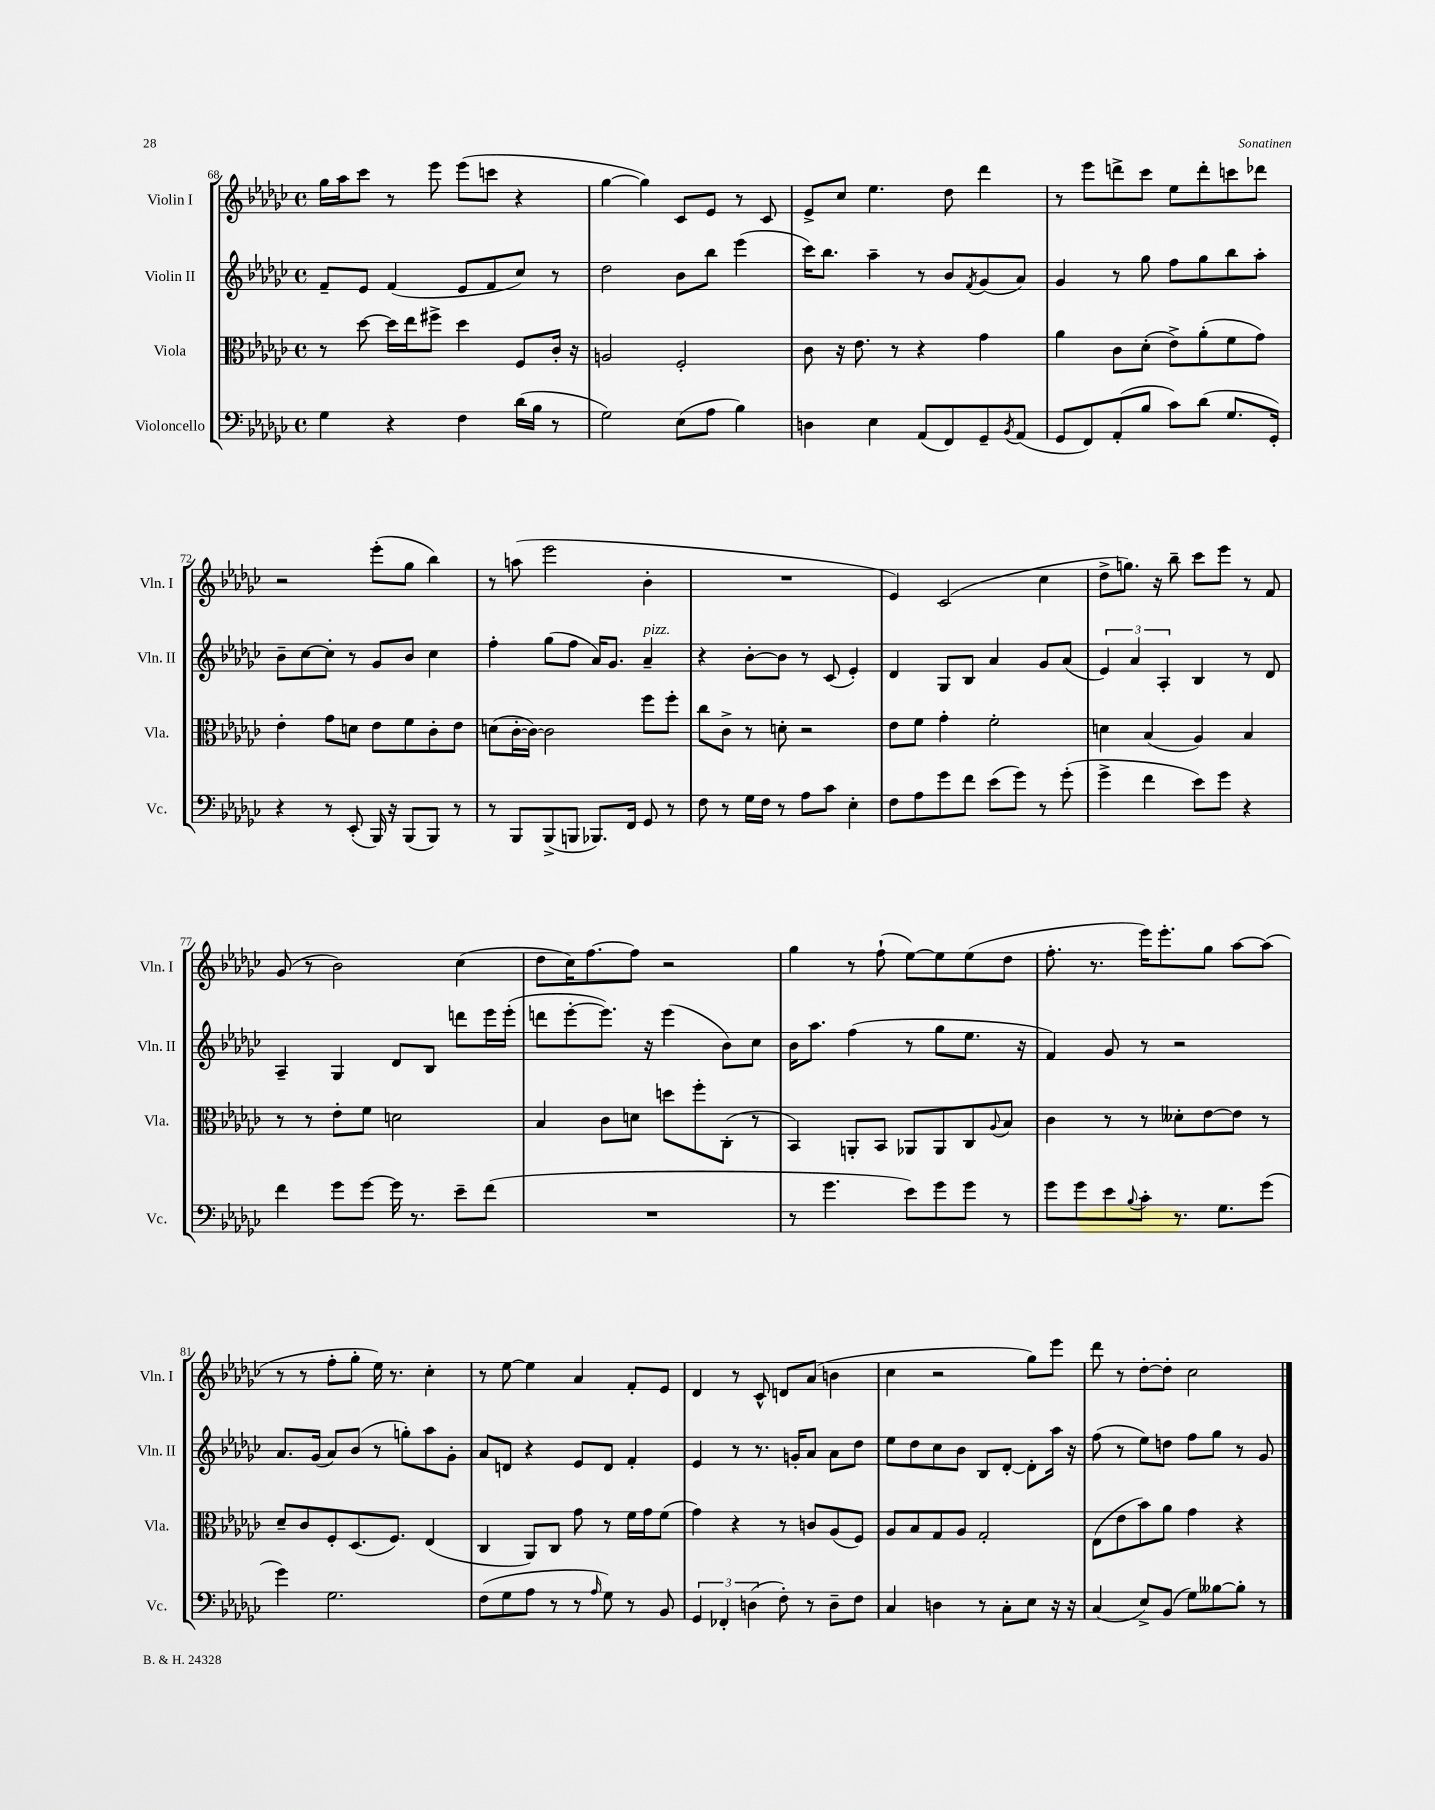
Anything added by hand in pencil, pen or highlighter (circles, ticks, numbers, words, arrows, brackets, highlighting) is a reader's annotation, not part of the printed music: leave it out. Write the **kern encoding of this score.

**kern	**kern	**kern	**kern
*staff4	*staff3	*staff2	*staff1
*clefF4	*clefC3	*clefG2	*clefG2
*k[b-e-a-d-g-c-]	*k[b-e-a-d-g-c-]	*k[b-e-a-d-g-c-]	*k[b-e-a-d-g-c-]
*M4/4	*M4/4	*M4/4	*M4/4
*met(c)	*met(c)	*met(c)	*met(c)
4G-\	8r	8f~/L	16gg-\LL
.	.	.	16aa-\J
.	[8dd-\	8e-/J	8ccc-\J
4r	16dd-\]LL	(4f/	8r
.	16ee-\J	.	.
.	8ff#^\J	.	8eee-\
4F\	4dd-\	8e-/L	(8eee-\L
.	.	8f/	8ccc\J
(16d-\LL	8F/L	8cc-/J)	4r
16B-\JJ	.	.	.
8r	16c-'/Jk	8r	.
.	16r	.	.
=	=	=	=
2G-\)	2A/	2dd-\	[4gg-\
.	.	.	4gg-\])
(8E-\L	2F'/	8b-\L	8c-/L
8A-\J	.	8bb-\J	8e-/J
4B-\)	.	(4eee-\	8r
.	.	.	8c-/
=	=	=	=
4D\	8c-\	16ccc-\LK)	8e-^/L
.	.	8.bb-\J	.
.	16r	.	8cc-/J
.	8.e-\	.	.
4E-\	.	4aa-~\	4.ee-\
.	8r	.	.
(8AA-/L	4r	8r	.
8FF/)	.	8b-/L	8dd-\
.	.	8qf/	.
8GG-~/	4g-\	(8g-/	4ddd-\
8qBB-/	.	.	.
(8AA-/J	.	8a-/J)	.
=	=	=	=
8GG-/L	4a-\	4g-/	8r
8FF/)	.	.	8eee-\L
(8AA-'/	8c-\L	8r	8ddd^\
8B-/J	(8d-'\J	8gg-\	8ccc-\J
8c-\L)	8e-^\L)	8ff\L	8ee-\L
(8d-\J	(8a-'\	8gg-\	8ddd'\
8.G-/L	8f\	8bb-\	8ccc\
.	8g-\J)	8aa-'\J	8ddd-\J
16GG-'/Jk)	.	.	.
=	=	=	=
4r	4e-'\	8b-~\L	2r
.	.	[8cc-\	.
8r	8g-\L	8cc-'\]J	.
(8EE-'/	8d\J	8r	.
16BBB-/)	8e-\L	8g-/L	(8eee-'\L
16r	.	.	.
(8BBB-/L	8f\	8b-/J	8gg-\J
8BBB-/J)	8c-'\	4cc-\	4bb-\)
8r	8e-\J	.	.
=	=	=	=
8r	(8d\L	4ff'\	8r
8BBB-/L	[16c-'\L	.	(8aa\
.	16c-\_JJ)	.	.
(8BBB-^/	2c-\]	(8gg-\L	2eee-\
8BBB/J	.	8ff\J	.
8.BBB-/L)	.	16a-/LK)	.
.	.	8.g-/J	.
16FF/Jk	.	.	.
8GG-/	8ff\L	4a-~/	4b-'\
8r	8ff'\J	.	.
=	=	=	=
8F\	8cc-\L	4r	1r
8r	8c-^\J	.	.
16G-\LL	8r	[8b-'\L	.
16F\JJ	.	.	.
8r	8d'\	8b-\]J	.
8A-\L	2r	8r	.
8c-\J	.	(8c-/	.
4E-'\	.	4e-'/)	.
=	=	=	=
8F\L	8e-\L	4d-/	4e-/)
8A-\	8f\J	.	.
8g-\	4g-'\	8G-/L	(2c-/
8f\J	.	8B-/J	.
(8e-\L	2f'\	4a-/	.
8g-\J)	.	.	.
8r	.	8g-/L	4cc-\
(8g-'\	.	(8a-/J	.
=	=	=	=
4g-^\	4d\	6e-/)	8dd-^\L
.	.	.	8.gg\J)
.	.	6a-/	.
4f\	(4B-/	.	.
.	.	.	16r
.	.	6A-'/	.
.	.	.	8bb-~\
8e-\L)	4A-/)	4B-/	8ccc-\L
8g-\J	.	.	8eee-\J
4r	4B-/	8r	8r
.	.	8d-/	8f/
=	=	=	=
4f\	8r	4A-~/	(8g-/
.	8r	.	8r
8g-\L	8e-'\L	4G-/	2b-\)
[8g-\J	8f\J	.	.
16g-\]	2d\	8d-/L	.
8.r	.	.	.
.	.	8B-/J	.
8e-~\L	.	8ddd\L	(4cc-\
(8f\J	.	16eee-\L	.
.	.	(16eee-'\JJ	.
=	=	=	=
1r	4B-/	8ddd\L	8dd-\L
.	.	[8eee-'\	16cc-\K)
.	.	.	[8.ff\
.	8c-\L	8.eee-\]J)	.
.	8d\J	.	8ff\]J
.	.	16r	.
.	8dd\L	(4eee-\	2r
.	8ff'\	.	.
.	(8C-'\J	8b-\L)	.
.	8r	8cc-\J	.
=	=	=	=
8r	4BB-/)	16b-\LK	4gg-\
.	.	8.aa-\J	.
4.g-\	.	.	.
.	8AA'/L	(4ff\	8r
.	8BB-/J	.	(8ff`\
8e-\L)	8AA-/L	8r	[8ee-\L)
8g-\	8AA-/	8gg-\L	8ee-\]
8g-\J	8C-/	8.ee-\J	(8ee-\
.	8qqA-/	.	.
8r	8B-/J	.	8dd-\J
.	.	16r	.
=	=	=	=
8g-\L	4c-\	4f/)	8.ff'\
8g-\	.	.	.
.	.	.	8.r
8e-\	8r	8g-/	.
8qqB-/	.	.	.
8c-'\J	8r	8r	16eee-\LK)
.	.	.	8.eee-'\
8.r	8d--'\L	2r	.
.	[8e-\	.	8gg-\J
8.G-\L	.	.	.
.	8e-\]J	.	[8aa-\L
(8g-\J	8r	.	(8aa-\]J
=	=	=	=
4g-\)	8d-~/L	8.a-/L	8r
.	8c-/	.	8r
.	.	(16g-/Jk	.
2.G-\	8F'/	8a-/L)	8ff'\L
.	(8.D-/	(8b-/J	8gg-'\J
.	.	8r	16ee-\)
.	8.F/J)	.	8.r
.	.	8gg'\L)	.
.	(4E-/	8aa-\	4cc-'\
.	.	8g-'\J	.
=	=	=	=
(8F\L	4C-/	8a-/L	8r
8G-\	.	8d/J	[8ee-\
8A-\J	8AA-/L)	4r	4ee-\]
8r	8C-/J	.	.
8r	8g-\	8e-/L	4a-/
16qqA-/	.	.	.
8G-\)	8r	8d/J	.
8r	16f\LL	4f'/	8f'/L
.	16g-\J	.	.
8BB-/	(8f\J	.	8e-/J
=	=	=	=
6GG-/	4g-\)	4e-/	4d-/
6FF-'/	.	.	.
.	4r	8r	8r
(6D\	.	.	.
.	.	8.r	8c-^^/
8F'\)	8r	.	8d/L
.	.	16g'/LK	.
8r	8c/L	8a-/J	(8a-/J
8D~\L	(8A-/	8a-\L	4b\
8F\J	8F/J)	8dd-\J	.
=	=	=	=
4C-/	8A-/L	8ee-\L	4cc-\
.	8B-/	8dd-\	.
4D\	8G-/	8cc-\	2r
.	8A-/J	8b-\J	.
8r	2G-'/	8B-/L	.
8C-'\L	.	[8d-'/J	.
8E-\J	.	8d-'\]L	8gg-\L)
16r	.	16aa-\Jk	8eee-\J
16r	.	16r	.
=	=	=	=
(4C-/	(8E-\L	(8ff\	8ddd-\
.	8e-\	8r	8r
8E-^/L)	8b-\)	8ee-\L)	[8dd-'\L
(8BB-/J	8a-\J	8dd\J	8dd-'\]J
8G-\L)	4g-\	8ff\L	2cc-\
[8B--\	.	8gg-\J	.
8B--'\]J	4r	8r	.
8r	.	8g-/	.
==	==	==	==
*-	*-	*-	*-
